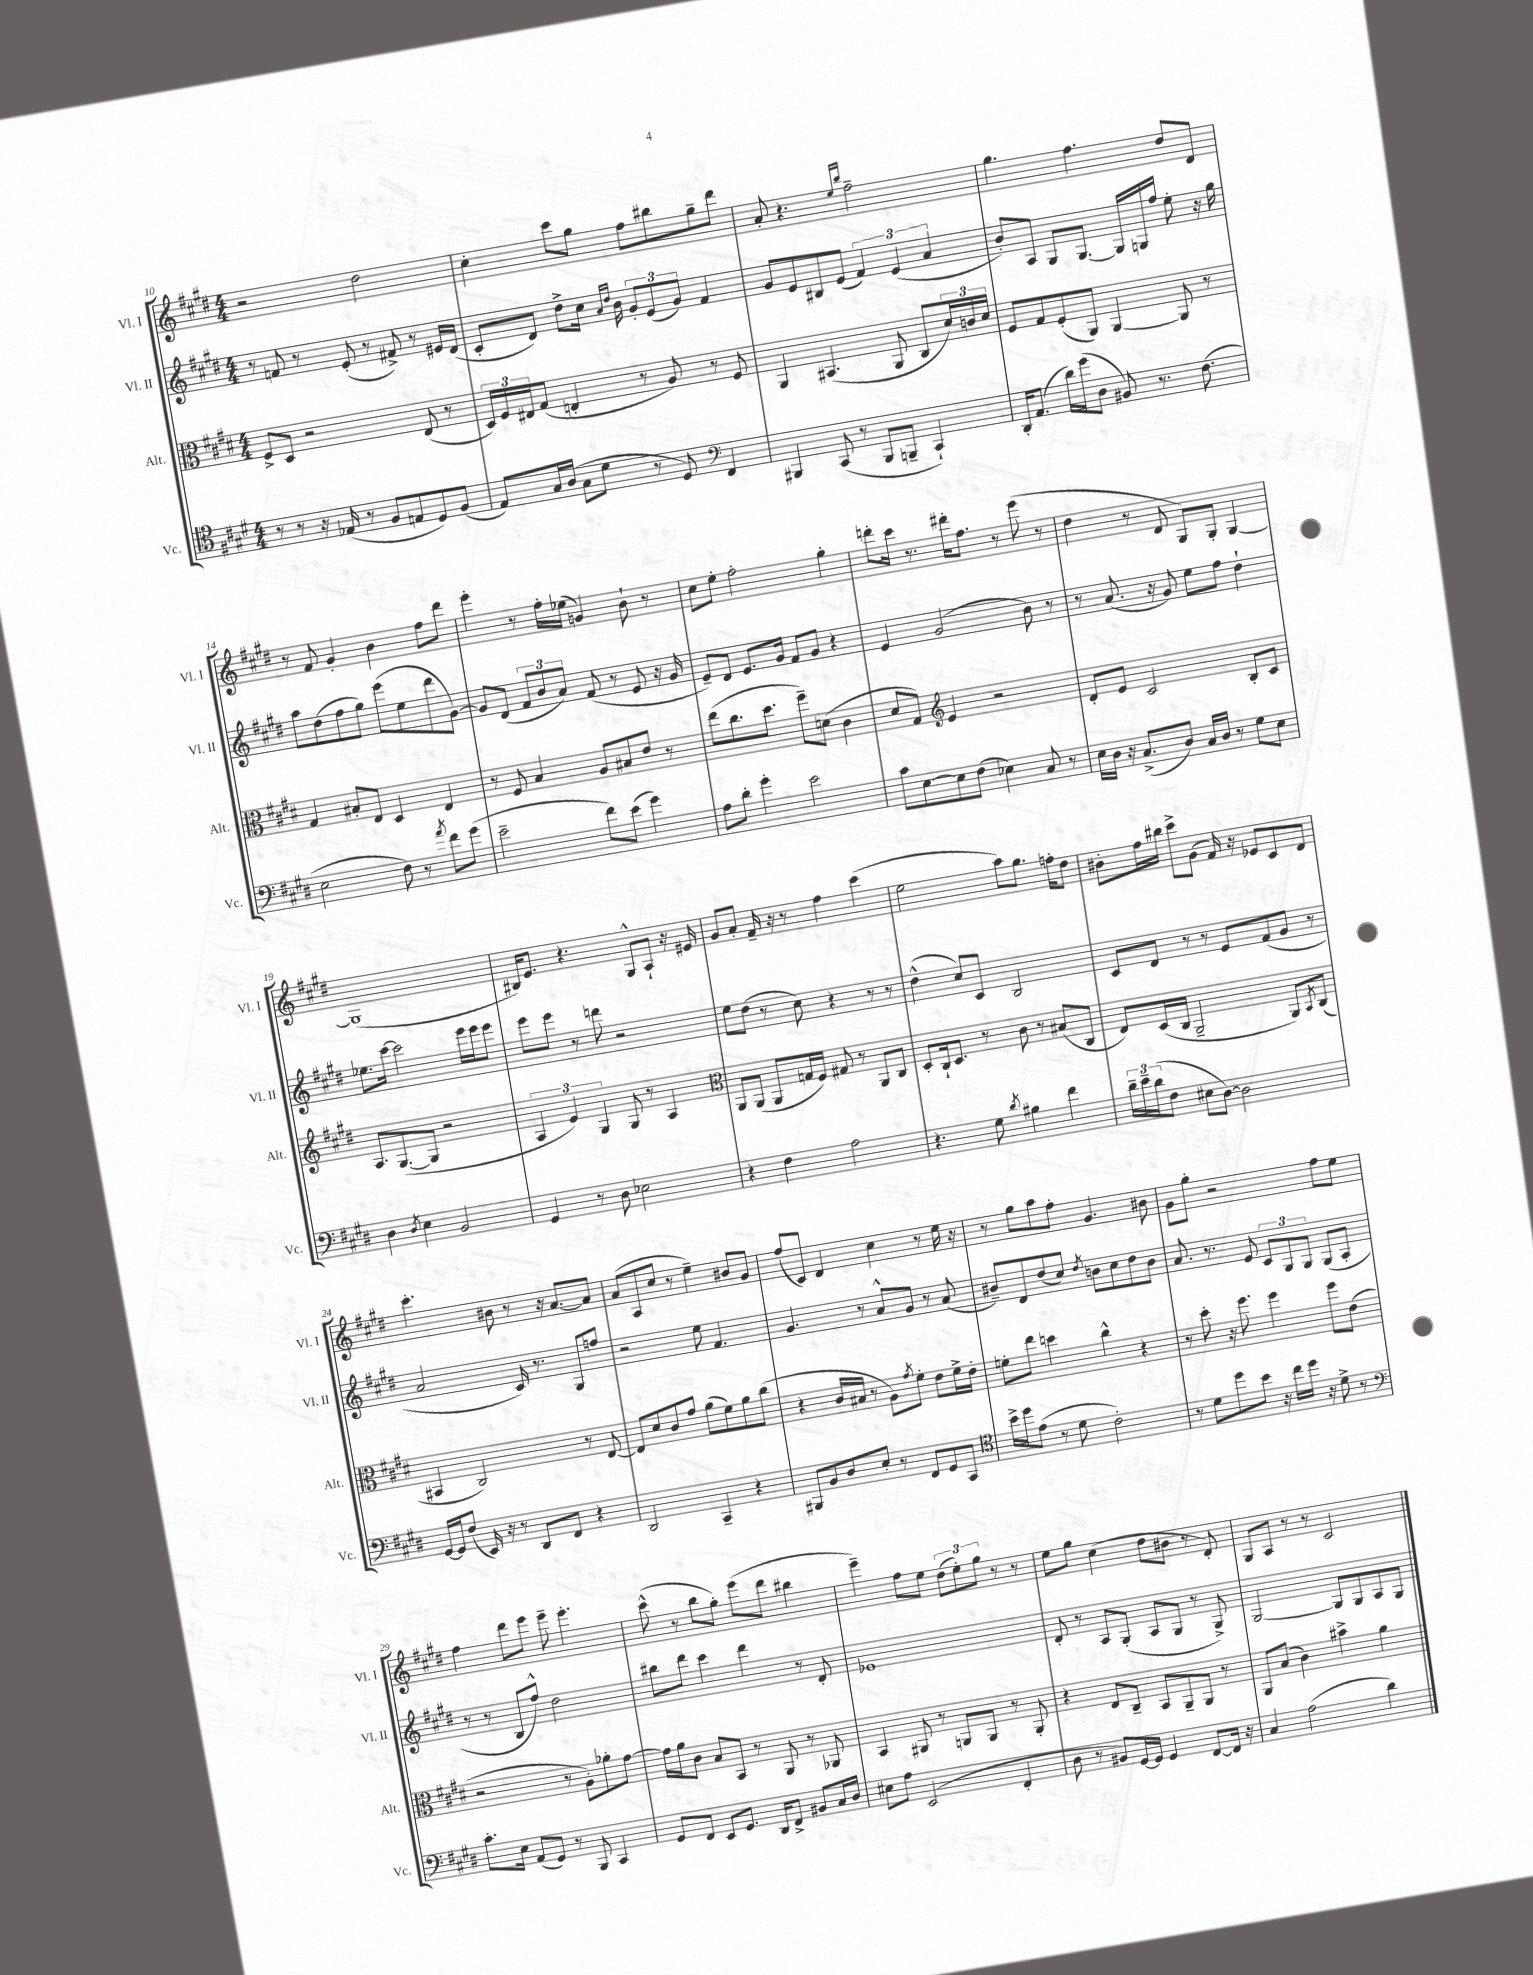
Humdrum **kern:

**kern	**kern	**kern	**kern
*staff4	*staff3	*staff2	*staff1
*clefC4	*clefC3	*clefG2	*clefG2
*k[f#c#g#d#]	*k[f#c#g#d#]	*k[f#c#g#d#]	*k[f#c#g#d#]
*M4/4	*M4/4	*M4/4	*M4/4
8r	8F#^	8r	2r
8r	8D#	8f	.
16r	2r	8r	.
(16E-	.	.	.
8r	.	(8e'	.
8F#	.	8r	2dd#
8E	.	8f#^)	.
8D#)	(8E	8r	.
(8F#	8r	16e#	.
.	.	(16d#	.
=	=	=	=
8E)	24D#)	8c#'	4cc#'
.	24F#	.	.
.	24E#	.	.
16G#	(8G#	8d#)	.
(16A	.	.	.
8G#	4E'	8dd#^	8ccc#
8d#	.	16cc#	8gg#
.	.	16qqa	.
.	.	16qqdd#	.
.	.	16b	.
8r	8r	12g#'	8ff#
.	.	(12e	.
8D#)	8A)	.	8bb#
.	.	12g#)	.
*clefF4	*	*	*
4FF#	8r	4f#	8gg#~
.	8F#	.	8ddd#
=	=	=	=
4BBB#	4AA	8g#	8a'
.	.	8e	4.r
(8CC#	(4.BB#	8B#	.
8r	.	(8e	.
.	.	.	16qqee
.	.	.	16qqbb
8BBB#	.	6f#)	2ff#~
8BBB~	8AA	.	.
.	.	(6e	.
4CC#`)	8C#	.	.
.	.	6a	.
.	24d#)	.	.
.	24c	.	.
.	24d#	.	.
=	=	=	=
16DD#'	8F#	8b')	4.gg#
(8.AA	.	.	.
.	8G#	8A	.
16d#)	(8F#'	8G#	.
(16g#	.	.	.
8D#	8AA)	[8.G#	4.ff#
8BB#)	[4AA	.	.
.	.	16G#]	.
8.r	.	16G	.
.	.	16ff#	.
.	8AA]	8ee'	8dd#
(8.F#	.	.	.
.	8r	16r	8d#
.	.	16gg#	.
=	=	=	=
2E	4G#	8aa	8r
.	.	(8dd#	8f#
.	8B#'	8ff#	4g#'
.	8E	8gg#)	.
8F#)	4D#	(8eee	4b
8r	.	8ee	.
8qa	.	.	.
8f#	4E	8ddd#	8ff#
(8g#	.	[8g#)	8ddd#
=	=	=	=
2e~	8r	8g#]	4eee'
.	8F#	(8d#	.
.	4B	12f#	8r
.	.	12b	.
.	.	.	16ff#'
.	.	12a)	.
.	.	.	(16ee-
8f#)	8A	(8f#	4g)
(8e	8B#	8r	.
4g#)	8e	8e	8b`
.	8r	16r	8r
.	.	16g#	.
=	=	=	=
8A	(8ee	8e~)	8cc#
8d#'	8.cc#	8d#	8ee'
4g#'	.	8.e	2ff#'
.	8.dd#	.	.
.	.	16g#	.
2e	8ff#~)	8f#	.
.	(8d	8g#	.
.	4c#	4r	4gg#'
=	=	=	=
8c#	8d#	4e	8ddd'
[8E	8G#)	.	16ccc#
.	.	.	8.r
*	*clefG2	*	*
8E]	4e	(2g#	.
(8F#	.	.	16ddd#'
.	.	.	8.ff#
4E-)	2r	.	.
.	.	.	8r
8C#	.	8b)	(8eee
8r	.	8r	8r
=	=	=	=
16E	8d#'	8r	4dd#
16D#	.	.	.
16r	8e	(8.a	.
(8.C#^	.	.	.
.	2c#	.	8r
.	.	16r	.
8D#)	.	8g#)	8d#
16C#	.	8ee	8G#)
16D#	.	.	.
8r	.	8ff#	8G#'
8G#	8B'	4dd#`	[4G#
8E	8c#	.	.
=	=	=	=
4D#	8.A	8.ee-	(1G#]
.	([8.G#	[16ccc#	.
8qD#	.	.	.
4E	.	2ccc#]	.
.	8G#]	.	.
2BB	2r	.	.
.	.	16eee	.
.	.	16eee	.
.	.	8eee	.
=	=	=	=
4GG#	6A	8eee	16B#)
.	.	.	8.e
.	.	8eee	.
.	6e)	.	.
8r	.	8r	4.r
.	6G#	.	.
8D#	.	8ddd	.
2E-	8G#	2r	.
.	8r	.	8G#^^
.	4A	.	8A`
.	.	.	16r
.	.	.	16e#
=	=	=	=
*	*clefC3	*	*
4r	8AA	8ee	8g#
.	(8AA	(8dd#	8a'
4F#	8AA	8r	16f#~
.	.	.	16r
.	16G	8cc#)	8r
.	16F#)	.	.
2A	8G#	4r	4ff#
.	8r	.	.
.	8AA	8r	(4ccc#
.	8C#	8r	.
=	=	=	=
4.r	8D#'	(4dd#^^	2ee
.	16C#`	.	.
.	8.D#	.	.
.	.	8cc#)	.
8G#	8r	8c#	.
8qd#	.	.	.
4B#	8c#	2B	8aa)
.	8r	.	8.gg#
4f#	(8B#	.	.
.	.	.	16ff'
.	8C#	.	8dd#
=	=	=	=
24d#~	8E)	8c#	8b#'
24e~	.	.	.
(24d#	.	.	.
8F#	(16D#	8d#	16ff#
.	16C#	.	16bb#
8E#	2AA~	8r	8ccc#^
[8D#)	.	8r	(8g#
2D#]	.	8e	16f#)
.	.	.	16r
.	.	(8f#	8e-
.	8AA)	8g#	8c#
.	8qBB	.	.
.	(8C#	8r	8d#
=	=	=	=
[16GG#	4BB#	2a	4.ccc#'
16GG#]	.	.	.
(8F#	.	.	.
16EE)	2C#)	.	.
16r	.	.	.
8r	.	.	8b#
8DD#	.	16c#)	8r
.	.	8.r	.
8FF#	.	.	16r
.	.	.	[8.a
4r	8r	8G#	.
.	[8E	8ff	8a]
=	=	=	=
2DD#	8E]	2r	(8a
.	8d#	.	8A
.	8c#	.	8cc#
.	8g#	.	8r
4CC#~	(8a	8ee	4ee~)
.	8f#)	4.f#	.
4r	8a	.	8b#
.	(8cc#	.	8g#
=	=	=	=
8BBB#	4r	4.g#	(8ff#
8BB	.	.	8c#)
8D#	16c#	.	4d#
.	16B#	.	.
8E'	8r	8r	.
8r	8A)	8a^^	4cc#
.	8qg#	.	.
8FF#	8f#'	8g#	.
8GG#	8e	8r	8r
8CC#	16f#^	(8a	16ee
.	16e'	.	16r
=	=	=	=
*clefC4	*	*	*
16b^	8f'	8b#~)	8r
16dd#	.	.	.
(8e	8ee	8d#	8gg#
8r	4dd	(8dd#	8aa
8d#	.	8cc#)	8ff#'
.	.	8qdd#	.
2c#')	4cc#^^	8b	4.g#
.	.	8cc#	.
.	4r	8dd#	.
.	.	8b	8b#
=	=	=	=
8r	8r	8.a	8g#
8d#	8dd#'	.	8gg#'
.	.	8.r	.
8dd#	16r	.	2r
.	8.ff#	.	.
8b	.	8e	.
16r	4ff#	12c#	.
16cc#	.	.	.
.	.	12G#	.
16dd#	.	.	.
.	.	12G#	.
16r	.	.	.
8d#^	8ff#	(8G#	8ff#
8r	(8e	8A'	8ee
=	=	=	=
*clefF4	*	*	*
8.c#'	2r	8r	4ff#
.	.	8r	.
16E	.	.	.
(8AA	.	8B	8ddd#
8GG#)	.	8ff#^^)	8eee
8r	8r	2dd#	8eee~
8BBB	8A')	.	4.eee'
4CC#	8a-'	.	.
.	[8g#	.	.
=	=	=	=
8GG#	16g#]	8bb#	(8ccc#^^
.	16a	.	.
8FF#	8c#	8ddd#	8r
8EE	8B	4ccc#	8bb
8.GG#	8BB	.	8gg#')
.	8r	4ddd#	(8eee
16DD#	.	.	.
8FF#^	8AA	.	8ddd#
8BB#	8r	8r	4bb#
16C#	8AA-	8d#'	.
16D#	.	.	.
=	=	=	=
8E#	4BB	1e-	4eee~)
8A	.	.	.
(2EE	8AA#	.	8ff#
.	8r	.	8ee
.	8AA	.	(12dd#
.	.	.	12ee')
.	8AA	.	.
.	.	.	12gg#
4FF#'	8r	.	8r
.	8AA'	.	8r
=	=	=	=
8D#	4r	8d#'	8ee
8r	.	8r	8gg#
8BB#)	8E	8A	(4cc#
[16GG#	8C#~	(8G#'	.
16GG#]	.	.	.
4GG#	8BB	8A	8dd#
.	8AA~	8G#	8b#
[8FF#	8AA	8r	8r
16FF#]	8r	8G#^)	8d#')
16r	.	.	.
=	=	=	=
4C#	8AA	[2G#	8G#
.	(8B	.	8A
(2A	4c#)	.	8r
.	.	.	8r
.	4b#^	8G#]	2c#
.	.	8G#	.
4d#)	4a	8A	.
.	.	8G#	.
==	==	==	==
*-	*-	*-	*-
